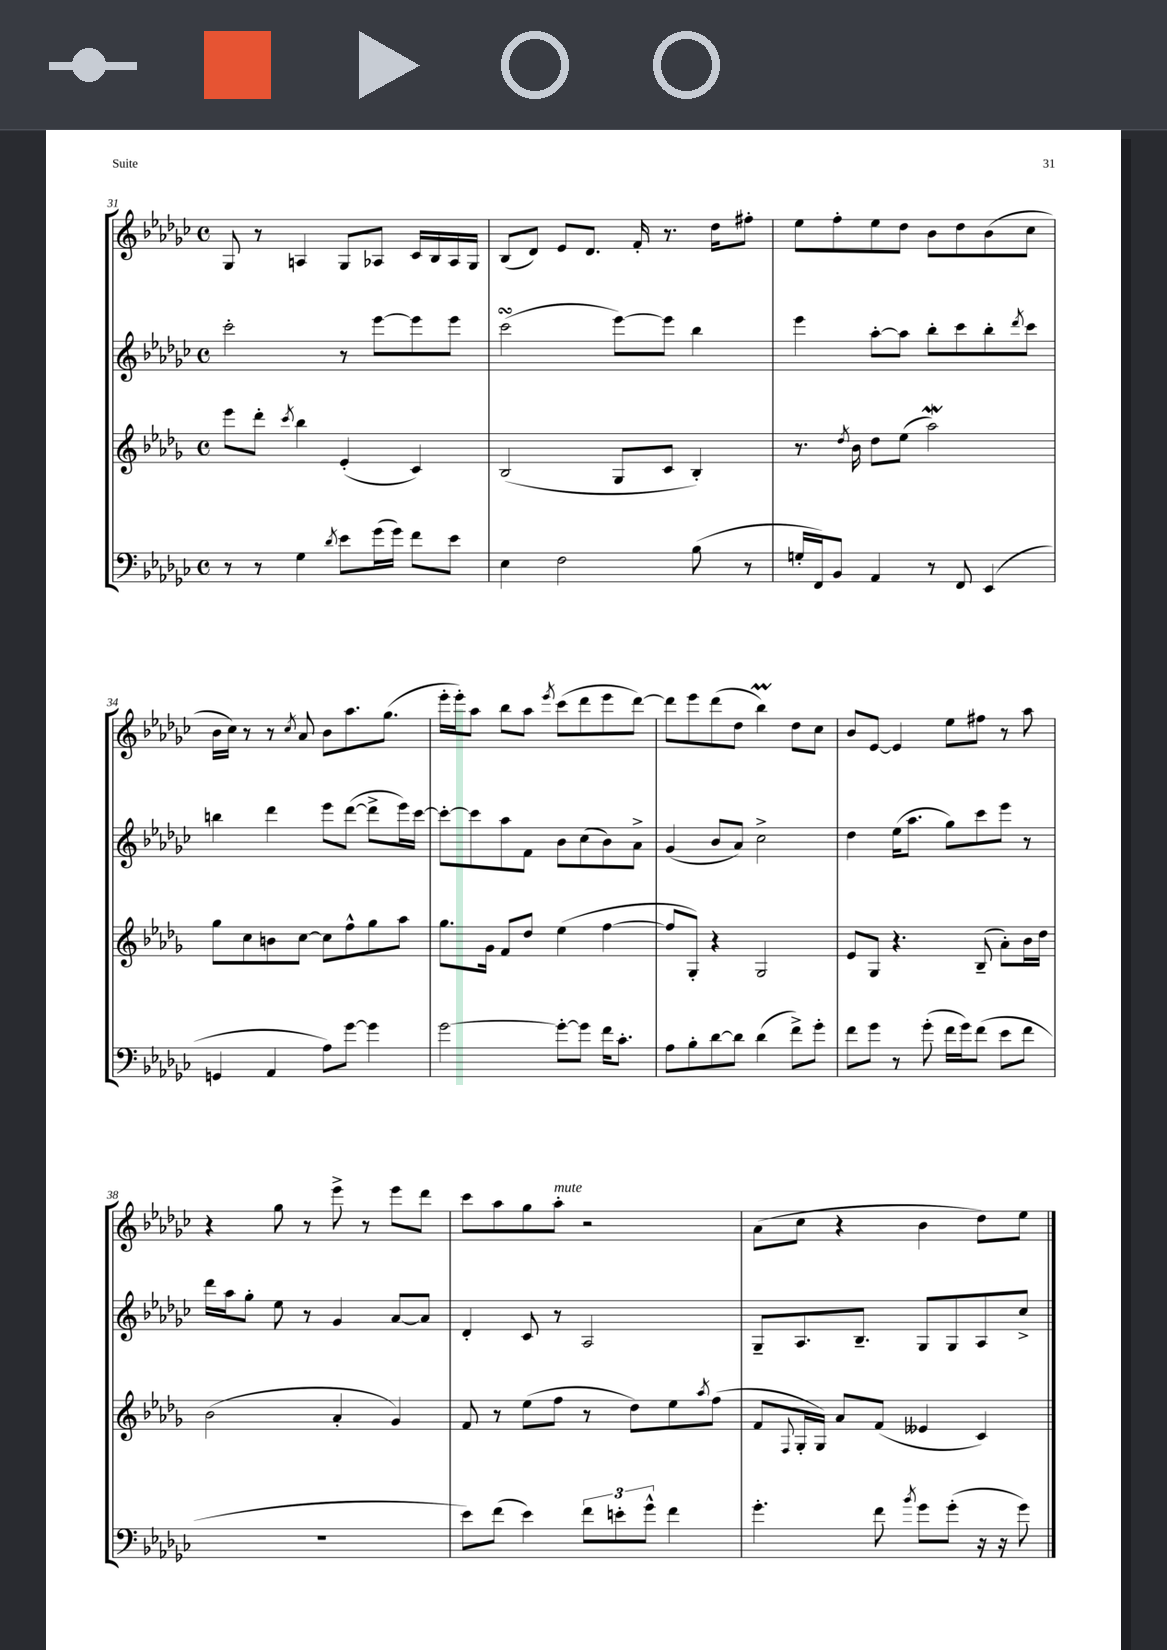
<<
\new StaffGroup <<
\new Staff = "s0" {
    \clef treble \key ges \major \defaultTimeSignature \time 4/4
    ges8 r8 a4 ges8 aes8 ces'16 bes16 aes16 ges16 |
    bes8( des'8) ees'8 des'8. f'16-. r8. des''16 fis''8-. |
    ees''8 f''8-. ees''8 des''8 bes'8 des''8 bes'8( ces''8 |
    bes'16 ces''16) r8 r8 \acciaccatura { ces''8 } aes'8 bes'8 aes''8. ges''8.( |
    ees'''16-. ees'''16-.) aes''8 bes''8 aes''8 \acciaccatura { ees'''8 } ces'''8( des'''8 ees'''8 des'''8~) |
    des'''8 ees'''8 des'''8( des''8 bes''4\prall) des''8 ces''8 |
    bes'8 ees'8~ ees'4 ees''8 fis''8 r8 aes''8 |
    r4 ges''8 r8 ees'''8-> r8 ees'''8 des'''8 |
    ces'''8 aes''8 ges''8 aes''8-.^\markup { \italic "mute" } r2 |
    aes'8( ces''8 r4 bes'4 des''8) ees''8 \bar "|." |
}
\new Staff = "s1" {
    \clef treble \key ges \major \defaultTimeSignature \time 4/4
    ces'''2-. r8 ees'''8~ ees'''8 ees'''8 |
    ces'''2\turn( ees'''8~) ees'''8 bes''4 |
    ees'''4 aes''8~-. aes''8 bes''8-. ces'''8 bes''8-. \acciaccatura { des'''8 } ces'''8 |
    b''4 des'''4 ees'''8 des'''8~( des'''8-> ees'''16) ces'''16~ |
    ces'''8~-. ces'''8 aes''8 f'8 bes'8 ces''8( bes'8) aes'8-> |
    ges'4( bes'8 aes'8) ces''2-> |
    des''4 ees''16( aes''8. ges''8) ces'''8 ees'''8 r8 |
    des'''16 aes''16 ges''8-. ees''8 r8 ges'4 aes'8~ aes'8 |
    des'4-. ces'8 r8 aes2 |
    ges8-- aes8. bes8.-- ges8 ges8 aes8 ces''8-> \bar "|." |
}
\new Staff = "s2" {
    \clef treble \key des \major \defaultTimeSignature \time 4/4
    ees'''8 des'''8-. \acciaccatura { c'''8 } bes''4 ees'4-.( c'4) |
    bes2( ges8 c'8 bes4-.) |
    r8. \acciaccatura { des''8 } bes'16 des''8 ees''8( aes''2\mordent) |
    ges''8 c''8 b'8 c''8~ c''8 f''8-^ ges''8 aes''8 |
    ges''8. ges'16 f'8 des''8 ees''4( f''4~ |
    f''8 ges8-.) r4 ges2 |
    ees'8 ges8 r4. bes8--( aes'8-.) bes'16 des''16 |
    bes'2( aes'4-. ges'4) |
    f'8 r8 ees''8( f''8 r8 des''8) ees''8 \acciaccatura { aes''8 } f''8( |
    f'8 \appoggiatura { f8 } ges16-. ges16) aes'8 f'8( eeses'4 c'4) \bar "|." |
}
\new Staff = "s3" {
    \clef bass \key ges \major \defaultTimeSignature \time 4/4
    r8 r8 ges4 \acciaccatura { des'8 } ees'8 ges'16( ges'16) f'8 ees'8 |
    ees4 f2 bes8( r8 |
    g16-. f,16) bes,8 aes,4 r8 f,8 ees,4( |
    g,4 aes,4 aes8) ges'8~ ges'4 |
    ges'2~ ges'8~-. ges'8 f'16 ces'8.-. |
    aes8 bes8-. des'8~ des'8 des'4( f'8->) ges'8-. |
    f'8 ges'8 r8 ges'8-.( f'16 ges'16) f'8( ees'8 f'8 |
    R1 |
    ees'8) f'8( ees'4) \tuplet 3/2 { f'8 e'8-. ges'8-^ } f'4 |
    ges'4.-. f'8 \acciaccatura { bes'8 } ges'8 ges'8-.( r16 r16 ges'8) \bar "|." |
}
>>
>>
\layout { \context { \Score currentBarNumber = #31 } }
